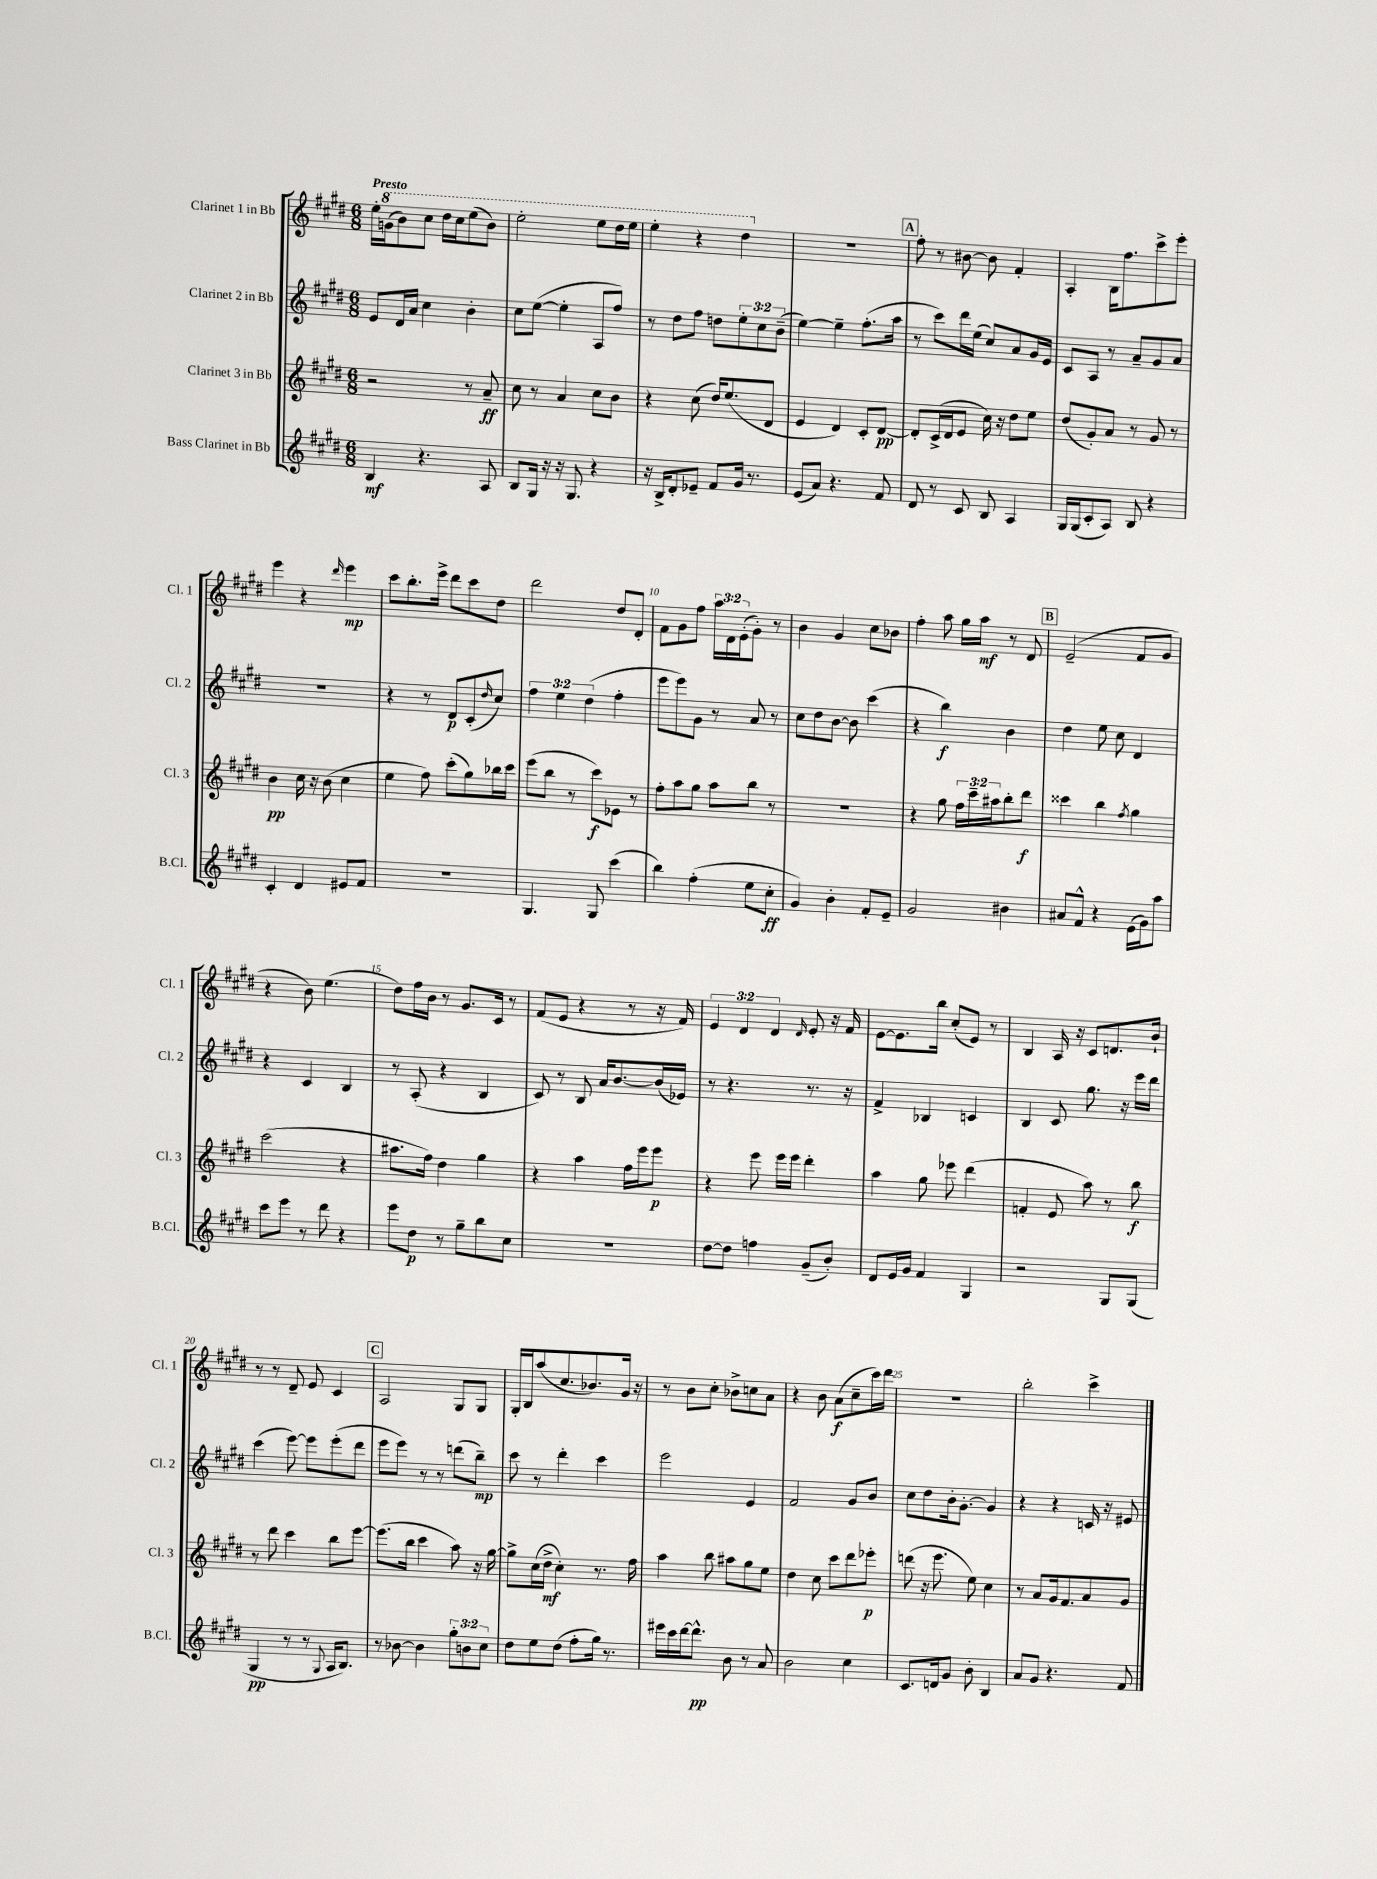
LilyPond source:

<<
\new StaffGroup <<
\new Staff = "s0" \with { instrumentName = "Clarinet 1 in Bb" shortInstrumentName = "Cl. 1" } {
    \clef treble \key e \major \numericTimeSignature \time 6/8 \override Staff.TupletNumber.text = #tuplet-number::calc-fraction-text \tempo "Presto"
    e''16-. \ottava #1 g''16( b''8) cis'''8 dis'''16 cis'''16 e'''8( b''8) |
    e'''2-. e'''8 dis'''16 e'''16 |
    e'''4-. r4 dis'''4 \ottava #0 |
    R2. |
    \mark \markup { \box "A" } fis''8-. r8 bis'8~ bis'8 fis'4-. |
    a4-. b16 fis''8. cis'''8-> e'''8-. |
    e'''4 r4 \grace { dis'''16 } e'''4\mp |
    cis'''8 b''8.-. e'''16-> dis'''8 cis'''8 dis''8 |
    dis'''2 dis''8 dis'8-. |
    fis'8 gis'8 fis''8 \tuplet 3/2 { a''16 dis'16 e'16-.( } gis'8-.) r8 |
    b'4 gis'4 cis''8 bes'8 |
    fis''4-. a''8 gis''16 a''16\mf r8 dis'8 |
    \mark \markup { \box "B" } e'2--( fis'8 gis'8 |
    r4 b'8) e''4.( |
    dis''8) fis''16 b'16 r8 gis'8. cis'16 r8 |
    fis'8( e'8 r4 r8 r16 fis'16) |
    \tuplet 3/2 { e'4 dis'4 dis'4 } \grace { dis'16 } e'8-. r16 fis'16 |
    e'8~ e'8. b''16 cis''8-.( e'8) r8 |
    b4 a16 r16 cis'8 d'8. b'16-! |
    r8 r8 dis'8-- e'8 cis'4 |
    \mark \markup { \box "C" } a2 gis8 gis8 |
    gis16-. b16 a''8( cis''8. bes'8.) gis'16 r16 |
    r8 b'8 cis''8-. bes'8-> c''8 a'8 |
    r4 b'8 a'8\f( cis''8-- cis'''16) dis'''16 |
    R2. |
    b''2-. cis'''4-> \bar "|." |
}
\new Staff = "s1" \with { instrumentName = "Clarinet 2 in Bb" shortInstrumentName = "Cl. 2" } {
    \clef treble \key e \major \numericTimeSignature \time 6/8 \override Staff.TupletNumber.text = #tuplet-number::calc-fraction-text
    e'8 dis'16 a'16 cis''4 b'4-. |
    cis''8 e''8~( e''4-. a8 fis''8) |
    r8 dis''8 fis''8 d''8 \tuplet 3/2 { e''8-. cis''8 b'8--( } |
    e''4~) e''4-- fis''8.-.( a''16 |
    \mark \markup { \box "A" } r8 cis'''8) dis'''16 e''16( cis''8) a'8 gis'16 e'16 |
    cis'8 a8 r8 a'8-- gis'8 a'8 |
    R2. |
    r4 r8 dis'8\p cis'8-.( \grace { dis''16 } cis''8) |
    \tuplet 3/2 { fis''4 e''4 dis''4( } fis''4-. |
    e'''8 e'''8) gis'8 r8 a'8 r8 |
    cis''8 dis''8 b'8~ b'8 cis'''4( |
    r4 b''4\f) b'4 |
    \mark \markup { \box "B" } dis''4 e''8 cis''8 dis'4 |
    r4 cis'4 b4 |
    r8 a8-.( r4 b4 |
    cis'8) r8 b8 a'16 b'8.~ b'16( ees'16) |
    r8 r4. r8. r16 |
    fis'4-> bes4 c'4 |
    b4 cis'8 gis''8. r16 e'''16 dis'''16 |
    cis'''4( e'''8~) e'''8 e'''8-.( dis'''8 |
    \mark \markup { \box "C" } e'''8 e'''8) r8 r8 d'''8( b''8--\mp) |
    cis'''8 r8 dis'''4-. cis'''4 |
    e'''2 e'4 |
    fis'2 gis'8 b'8 |
    cis''8 dis''8 b'16-. gis'8.~-. gis'4 |
    r4 r4 c'16 r16 eis'8 \bar "|." |
}
\new Staff = "s2" \with { instrumentName = "Clarinet 3 in Bb" shortInstrumentName = "Cl. 3" } {
    \clef treble \key e \major \numericTimeSignature \time 6/8 \override Staff.TupletNumber.text = #tuplet-number::calc-fraction-text
    r2 r8 a'8--\ff |
    cis''8 r8 a'4 cis''8 b'8 |
    r4 cis''8( dis''16) e''8.( dis'8 |
    e'4 dis'4) cis'8-. dis'8~\pp |
    \mark \markup { \box "A" } dis'8-. cis'16->( dis'16 e'8 cis''16) r16 dis''8 e''8 |
    dis''8( gis'8-.) a'8 r8 gis'8 r8 |
    b'4\pp cis''16 r16 b'8( cis''4 |
    e''4 fis''8) cis'''8-.( gis''8) bes''16 cis'''16 |
    e'''8( b''8 r8 cis'''8\f) ees'8 r8 |
    fis''8-. a''8 gis''8 a''8 b''8 r8 |
    R2. |
    r4 gis''8 \tuplet 3/2 { fis''16 cis'''16-- ais''16 } b''8-. dis'''8\f |
    \mark \markup { \box "B" } cisis'''4 b''4 \acciaccatura { fis''8 } gis''4 |
    cis'''2( r4 |
    ais''8. fis''16) dis''4 gis''4 |
    r4 a''4 fis''16 e'''16 e'''8\p |
    r4 e'''8 e'''16 e'''16 dis'''4-. |
    a''4 gis''8 ees'''8 dis'''4( |
    f'4-. e'8 a''8) r8 b''8\f |
    r8 dis'''8 cis'''4 b''8 e'''8~ |
    \mark \markup { \box "C" } e'''8.( b''16 cis'''4 a''8) r16 gis''16~ |
    gis''8-> cis''16( dis''16->\mf cis''4-.) r8. fis''16 |
    a''4 b''8 ais''8 gis''8 e''8 |
    dis''4 cis''8 cis'''8 dis'''8 ees'''8-.\p |
    d'''8( r16 e'''8. e''8) cis''4 |
    r8 a'8 gis'16 fis'8. a'8 gis'8 \bar "|." |
}
\new Staff = "s3" \with { instrumentName = "Bass Clarinet in Bb" shortInstrumentName = "B.Cl." } {
    \clef treble \key e \major \numericTimeSignature \time 6/8 \override Staff.TupletNumber.text = #tuplet-number::calc-fraction-text
    b4\mf r4. a8 |
    b8 gis16 r16 r16 gis8. r4 |
    r16 b16-> dis'8-. ees'8-- fis'8 gis'16 r8. |
    e'8( a'8) r4. fis'8 |
    \mark \markup { \box "A" } dis'8 r8 cis'8 b8 a4 |
    gis16 gis16( cis'8-. a8) b8 r4 |
    cis'4-. dis'4 eis'8 fis'8 |
    R2. |
    gis4. gis8 cis'''4( |
    b''4) fis''4-.( e''8 cis''8-.\ff |
    gis'4) b'4-. fis'8-. e'8-- |
    gis'2 bis'4 |
    \mark \markup { \box "B" } ais'8 fis'8-^ r4 e'16( gis'16) a''8 |
    cis'''8 e'''8 r8 dis'''8 r4 |
    e'''8 dis''8\p r8 gis''8-- b''8 cis''8 |
    R2. |
    dis''8~ dis''8 f''4 gis'8--( b'8-.) |
    dis'8 e'16 gis'16 fis'4 gis4 |
    r2 gis8 gis8( |
    gis4\pp r8 r8 \appoggiatura { gis8 } a16 b8.) |
    \mark \markup { \box "C" } r8 bes'8~ bes'4 \tuplet 3/2 { gis''8-. b'8 cis''8 } |
    dis''8 e''8 dis''8( fis''8-. gis''16) r8. |
    eis'''16 cis'''16 dis'''16~ dis'''8.-^\pp b'8 r8 a'8 |
    b'2 cis''4 |
    cis'8. d'16 gis'8 b'8-. b4 |
    a'8 gis'8 r4. fis'8 \bar "|." |
}
>>
>>
\layout { \context { \Score \override BarNumber.break-visibility = ##(#f #t #t) barNumberVisibility = #(every-nth-bar-number-visible 5) } }
